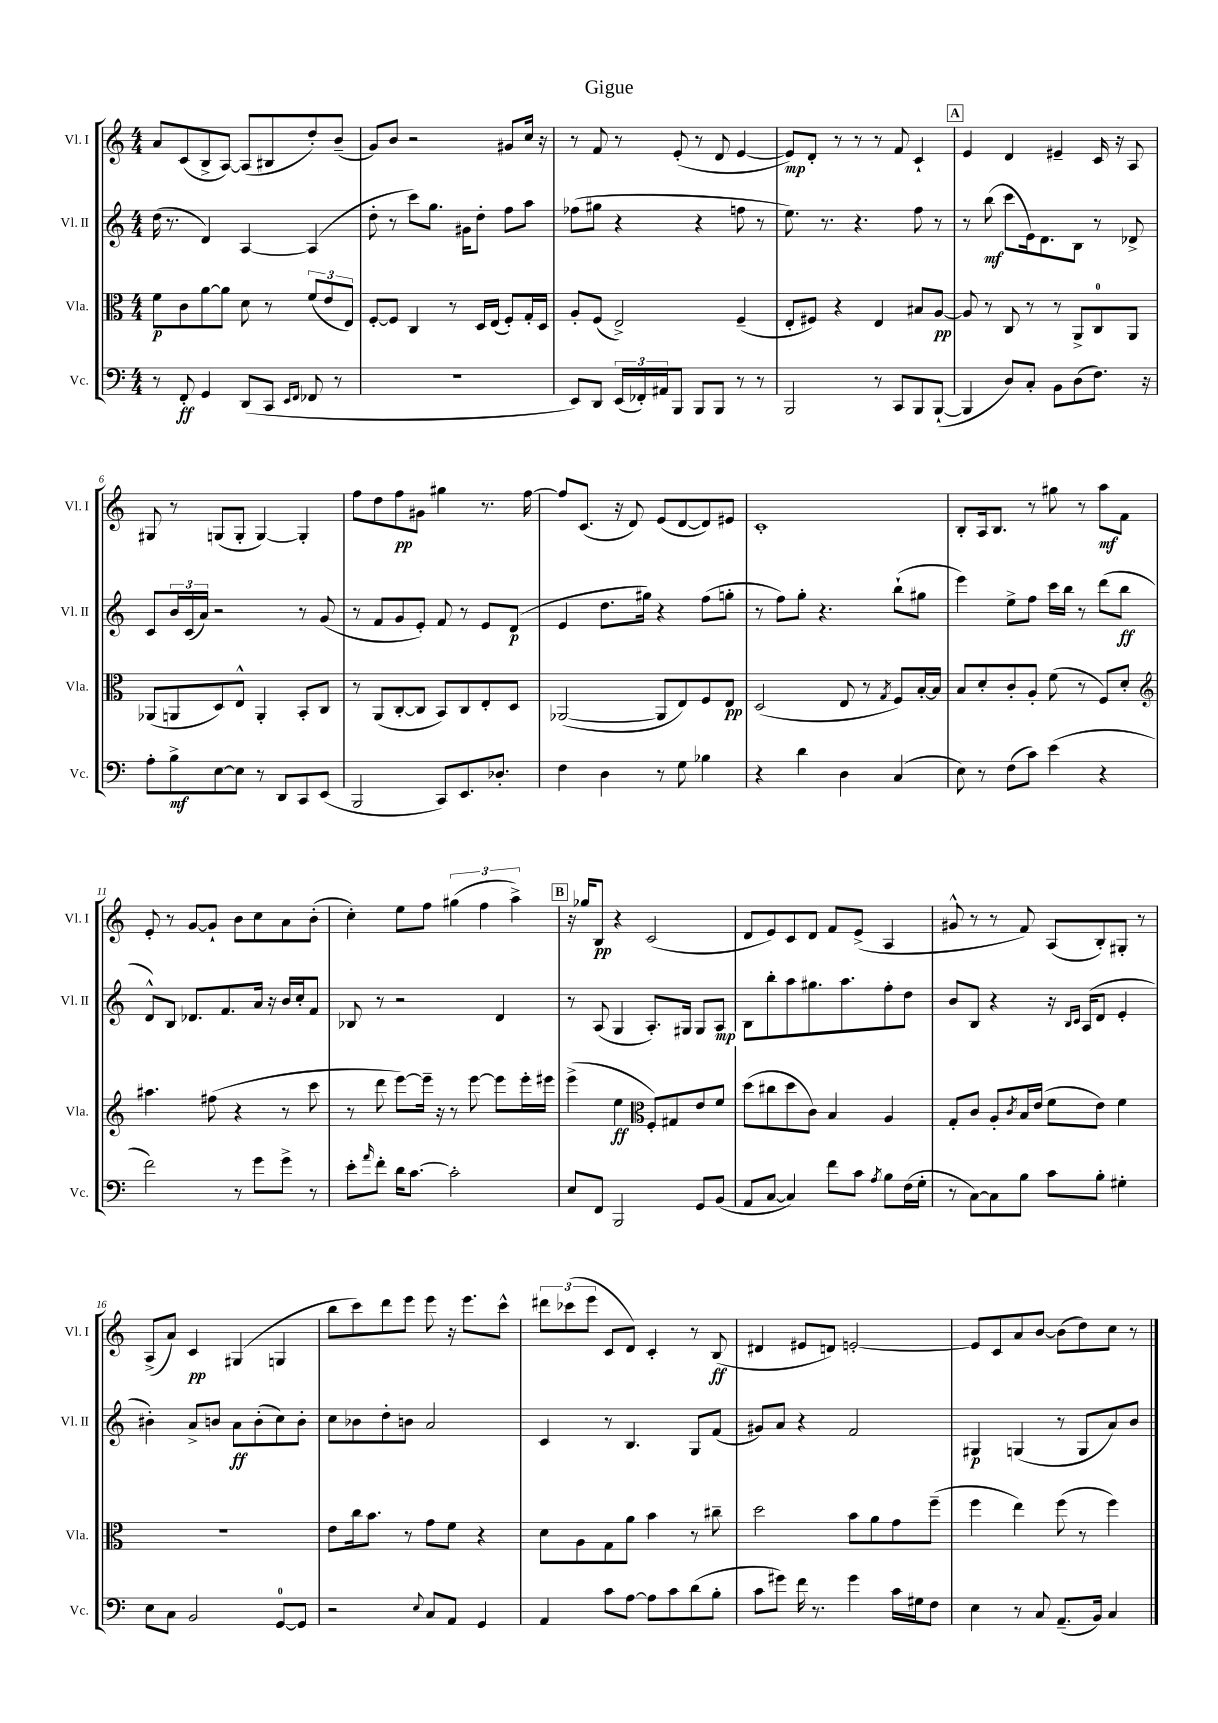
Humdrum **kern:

**kern	**kern	**kern	**kern
*staff4	*staff3	*staff2	*staff1
*clefF4	*clefC3	*clefG2	*clefG2
*k[]	*k[]	*k[]	*k[]
*M4/4	*M4/4	*M4/4	*M4/4
8r	8f	(16dd	8a
.	.	8.r	.
8FF'	8c	.	(8c
4GG	[8a	4d)	8B^
.	8a]	.	[8A)
(8DD	8d	[4A	(8A]
8CC	8r	.	8B#
16qqEE	.	.	.
16qqFF	.	.	.
8FF-	(12f	(4A]	8dd')
.	12e	.	.
8r	.	.	(8b~
.	12E)	.	.
=	=	=	=
1r	[8F'	8dd'	8g)
.	8F]	8r	8b
.	4C	8ccc)	2r
.	.	8.gg	.
.	8r	.	.
.	.	16g#	.
.	16D	8dd'	.
.	(16E	.	.
.	8F')	8ff	8g#
.	16G'	8aa	16cc
.	16D	.	16r
=	=	=	=
8EE)	8A'	(8ff-	8r
8DD	(8F	8gg#	8f
(24EE	2E^)	4r	8r
24FF-')	.	.	.
24AA#	.	.	.
8BBB	.	.	(8e'
8BBB	.	4r	8r
8BBB	.	.	8d
8r	(4F~	8ff	[4e
8r	.	8r	.
=	=	=	=
2BBB	8E'	8.ee)	8e])
.	8F#)	.	8d'
.	.	8.r	.
.	4r	.	8r
.	.	4.r	8r
8r	4E	.	8r
8CC	.	.	8f
8BBB	8B#	8ff	4c`
([8BBB`	[8A	8r	.
=	=	=	=
4BBB]	8A]	8r	4e
.	8r	(8bb	.
8D)	8C	8ccc	4d
8C'	8r	16e)	.
.	.	8.d	.
8BB	8r	.	4e#~
(8D	8AA^	8B	.
8.F)	8C	8r	16c
.	.	.	16r
.	8AA	8d-^	8A
16r	.	.	.
=	=	=	=
8A'	(8AA-	8c	8G#
8B^	8AA	24b	8r
.	.	(24c	.
.	.	24a)	.
[8E	8D)	2r	(8G
8E]	8E^^	.	8G'
8r	4AA'	.	[4G)
8DD	.	.	.
8CC	8BB'	8r	4G']
(8EE	8C	(8g	.
=	=	=	=
2BBB	8r	8r	8ff
.	(8AA	8f	8dd
.	[8C'	8g	8ff
.	8C]	8e')	8g#
8CC)	8BB)	8f	4gg#
8.EE	8C	8r	.
.	8E'	8e	8.r
8.D-'	.	.	.
.	8D	(8d	.
.	.	.	[16ff
=	=	=	=
4F	([2AA-	4e	8ff]
.	.	.	(8.c
4D	.	8.dd	.
.	.	.	16r
.	.	.	8d)
.	.	16gg#)	.
8r	8AA-]	4r	(8e
8G	8E)	.	[8d
4B-	8F	(8ff	8d])
.	8E	8gg'	8e#
=	=	=	=
4r	(2D	8r	1c'
.	.	8ff)	.
4d	.	8gg'	.
.	.	4.r	.
4D	8E	.	.
.	8r	.	.
.	8qG	.	.
(4C	8F)	(8bb`	.
.	[16B'	8gg#	.
.	16B]	.	.
=	=	=	=
8E)	8B	4eee)	8B'
8r	8d'	.	16A
.	.	.	8.B
(8F	8c'	8ee^	.
8c)	8A'	8ff	8r
(4e	(8f	16ccc	8gg#
.	.	16bb	.
.	8r	8r	8r
4r	8F)	(8ddd	8aa
.	8d'	8bb	8f
=	=	=	=
*	*clefG2	*	*
2f)	4.aa#	8d^^)	8e'
.	.	8B	8r
.	.	8.d-	[8g
.	(8ff#	.	8g`]
.	.	8.f	.
8r	4r	.	8b
8g	.	16a	8cc
.	.	16r	.
8g^	8r	16b	8a
.	.	16cc'	.
8r	8ccc	8f	(8b'
=	=	=	=
8e'	8r	8B-	4cc')
16qqa	.	.	.
8f'	8ddd	8r	.
16d	[8eee)	2r	8ee
[8.c	.	.	.
.	16eee~]	.	8ff
.	16r	.	.
2c']	8r	.	(6gg#
.	[8eee	.	.
.	.	.	6ff
.	8eee]	4d	.
.	.	.	6aa^)
.	16eee'	.	.
.	16eee#	.	.
=	=	=	=
8E	(4eee^	8r	16r
.	.	.	16gg-
8FF	.	(8A	8B
2BBB	4ee	4G	4r
*	*clefC3	*	*
.	8F')	8.A')	(2c
.	8G#	.	.
.	.	16G#	.
8GG	8e	8G#	.
(8BB	8f	8A	.
=	=	=	=
8AA	(8dd	8B	8d
[8C	8cc#	8bb'	8e)
4C])	8dd	8aa	8c
.	8c)	8.gg#	8d
8f	4B	.	8f
.	.	8.aa	.
8c	.	.	(8e^
8qA	.	.	.
8B	4A	8ff'	4A
(16F	.	8dd	.
16G'	.	.	.
=	=	=	=
8r	8G'	8b	8g#^^
[8C)	8c	8B	8r
8C]	8A'	4r	8r
.	8qc	.	.
8B	16B	.	8f)
.	(16e	.	.
8c	8f	16r	(8A
.	.	16qqB	.
.	.	16qqc	.
.	.	(16A	.
8B'	8e)	8d	8B')
4G#'	4f	4e'	8G#'
.	.	.	8r
=	=	=	=
8E	1r	4b#')	(8A^
8C	.	.	8a)
2BB	.	8a^	4c
.	.	8b	.
.	.	8a	(4G#
.	.	(8b'	.
[8GG	.	8cc)	4G
8GG]	.	8b'	.
=	=	=	=
2r	8e	8cc	8bb
.	16cc	8b-	8ccc)
.	8.b	.	.
.	.	8dd'	8ddd
.	8r	8b	8eee
8qqE	.	.	.
8C	8g	2a	8eee
8AA	8f	.	16r
.	.	.	8.eee
4GG	4r	.	.
.	.	.	8ccc^^
=	=	=	=
4AA	8d	4c	12ddd#
.	.	.	(12ccc-
.	8A	.	.
.	.	.	12eee
8c	8G	8r	8c
[8A	8a	4.B	8d)
8A]	4b	.	4c'
8c	.	.	.
(8d	8r	8G	8r
8B'	8cc#~	(8f	(8B
=	=	=	=
8c	2dd	8g#)	4d#
8g#)	.	8a	.
16f	.	4r	8e#
8.r	.	.	.
.	.	.	8d)
4g#	8b	2f	[2e'
.	8a	.	.
16c	8g	.	.
16G#	.	.	.
8F	(8ff~	.	.
=	=	=	=
4E	4ff	4G#	8e]
.	.	.	8c
8r	4ee)	(4G	8a
8C	.	.	[8b
(8.AA~	(8ff	8r	(8b]
.	8r	8G	8dd)
16BB)	.	.	.
4C	4ff)	8a)	8cc
.	.	8b	8r
==	==	==	==
*-	*-	*-	*-
